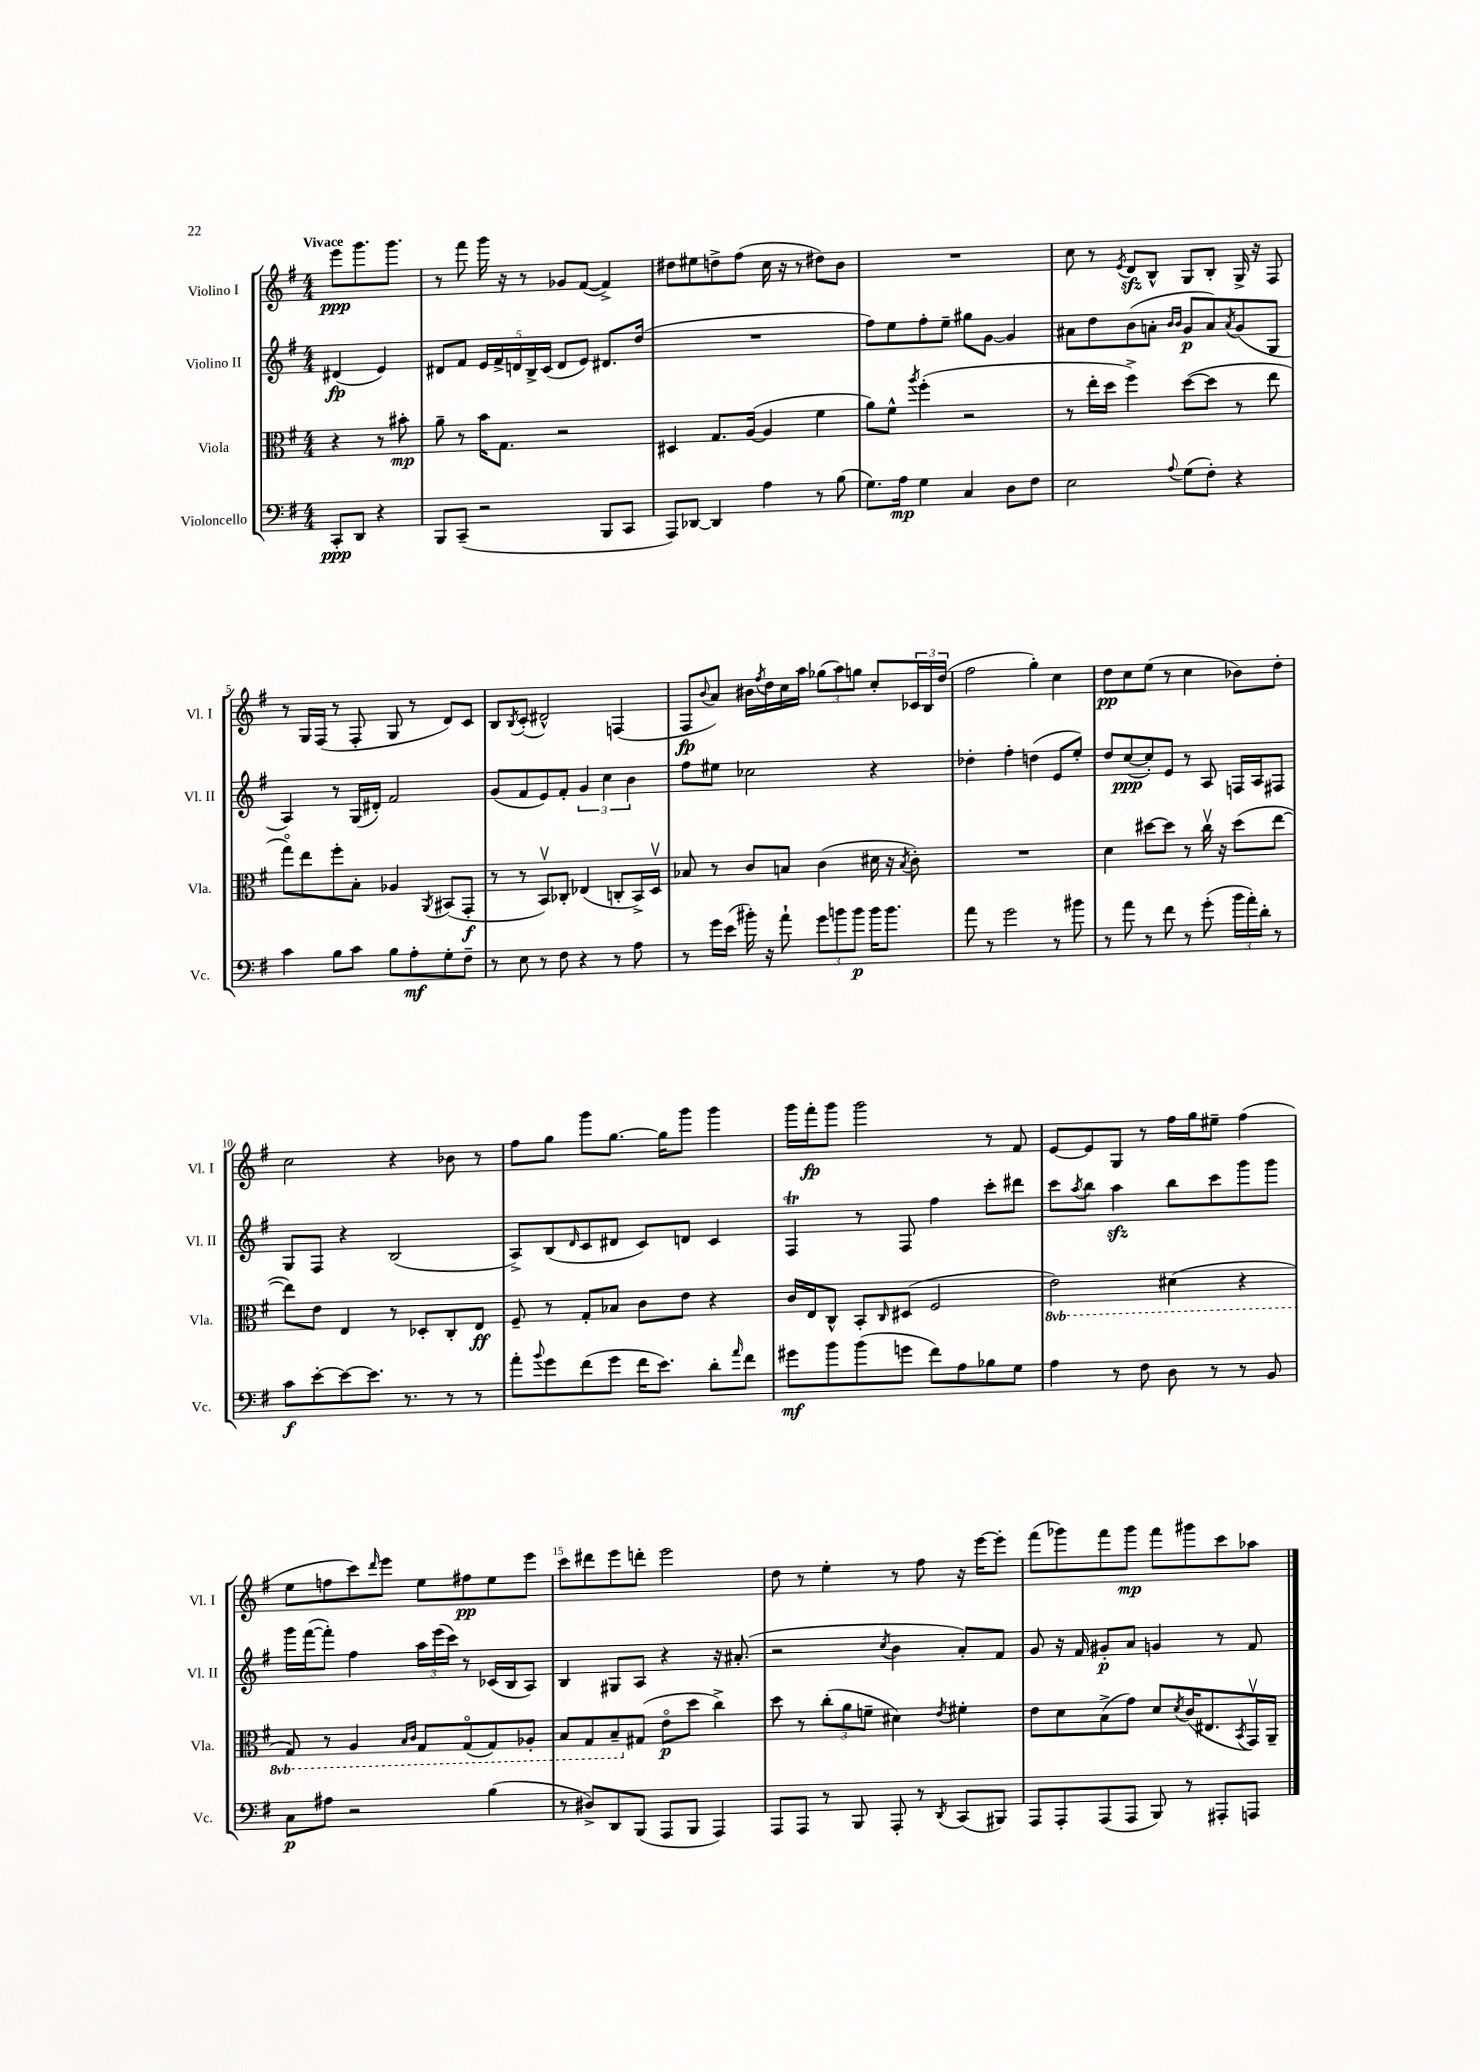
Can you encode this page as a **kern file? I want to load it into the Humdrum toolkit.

**kern	**kern	**kern	**kern
*staff4	*staff3	*staff2	*staff1
*clefF4	*clefC3	*clefG2	*clefG2
*k[f#]	*k[f#]	*k[f#]	*k[f#]
*M4/4	*M4/4	*M4/4	*M4/4
8CC'	4r	(4d#	8eee
8DD	.	.	8.ggg
4r	8r	4e)	.
.	.	.	8.ggg
.	8b#'	.	.
=	=	=	=
8BBB	8a~	8d#	8r
(8CC~	8r	8f#	8fff#
2r	16b	20e	16ggg
.	.	20f#^	.
.	8.G	.	16r
.	.	20d	.
.	.	.	8r
.	.	20B^	.
.	.	(20c	.
.	2r	8d	8g-
.	.	8e)	([8f#
8BBB	.	8.d#	4f#^])
8CC	.	.	.
.	.	(16dd	.
=	=	=	=
8AAA)	4D#	1r	8dd#
[8DD-	.	.	8ee#
4DD-]	8.G	.	8dd^
.	.	.	(8ff#
.	([16A	.	.
4A	4A]	.	16cc
.	.	.	16r
.	.	.	8r
8r	4f#	.	8dd#)
(8B	.	.	8b
=	=	=	=
8.G)	8a)	8ff#)	1r
.	8f#^^	8ee	.
16A	.	.	.
.	8qaa	.	.
4G	(4ff#'	8ff#'	.
.	.	8ee~	.
4C	2r	8gg#	.
.	.	[8g	.
8D	.	4g]	.
8F#	.	.	.
=	=	=	=
2E	8r	8a#	8cc
.	16ee'	8dd	8r
.	16dd	.	.
.	.	.	8qe
.	4ff#^)	(8b	8d
.	.	8a'	8B^^
.	.	16qqb	.
8qqA	.	16qqb	.
(8G	([8dd	8g	8G
8F#')	8dd]	8a)	8B'
.	.	8qa	.
4r	8r	(8g	16G^
.	.	.	16r
.	8ee	8G	8F#
=	=	=	=
4c	8ggo)	4A)	8r
.	8ee	.	16G
.	.	.	(16F#
8B	8ff#'	8r	8r
8c	8B'	(16G	8F#'
.	.	16d#')	.
8B	4A-	2f#	8G
8A'	.	.	8r
.	8qAA	.	.
8G'	(8BB#	.	8d)
8F#~	8GG'	.	8c
=	=	=	=
8r	8r	(8g	8B
.	.	.	8qB
8E	8r	8f#	(8c'
8r	8BBv)	8e)	2d#^^)
8F#	8C-'	8f#'	.
4r	(4E-	6g	.
.	.	6cc	.
8r	8C'	.	(4F
.	.	6b	.
8A	16BB^)	.	.
.	16Dv	.	.
=	=	=	=
8r	8B-	8ff#	8F#
.	.	.	8qqb
16g	8r	8ee#	8a)
(16e	.	.	.
16b#')	8c	2cc-	16b#
.	.	.	8qff#
16r	.	.	16dd
8a`	8B	.	16cc
.	.	.	16aa
12g	(4c	.	(12gg-
12b	.	.	12aa)
12b	.	.	12gg
16b	16d#	4r	8cc'
8.b	16r	.	.
.	8qB	.	.
.	8c')	.	24c-
.	.	.	24B
.	.	.	(24dd
=	=	=	=
8a	1r	4dd-'	2ff#
8r	.	.	.
2g	.	4ff#'	.
.	.	(4dd	4gg')
8r	.	8e	4cc
8b#	.	8ee')	.
=	=	=	=
8r	4d	8dd	8dd
8a	.	([8cc	8cc
8r	[8dd#	8cc'])	(8ee
8f#	8dd#]	8e	8r
8r	8r	8r	4cc
(8g'	16ccv	8A	.
.	16r	.	.
24b	(8dd#	16F	8b-)
24a')	.	.	.
.	.	16A	.
24d'	.	.	.
8r	[8ee	8F#	8dd'
=	=	=	=
8c	8ee])	8G	2cc
[8e'	8e	8F#	.
8e_	4E	4r	.
8.e]	.	.	.
.	8r	(2B	4r
8.r	.	.	.
.	8D-'	.	.
8r	8C'	.	8b-
8r	8E	.	8r
=	=	=	=
8a'	8F#~	8A^)	8ff#
8qqb	.	.	.
8g	8r	(8B	8gg
.	.	16qqd	.
(8f#	8G'	8c	8ggg
8g	8B-	8d#	[8.gg
16f#	8c	8c)	.
8.e)	.	.	16gg]
.	8e	8d	8ggg
8d'	4r	4c	4ggg
16qqa	.	.	.
8f#	.	.	.
=	=	=	=
8g#	16c	4F#	16ggg
.	16E	.	16fff#'
8b	8C^^	.	8ggg
(8b	8BB'	8r	2ggg
.	16qqC	.	.
8g	(8D#	8F#	.
8f#)	2F#	4ff#	.
8A	.	.	.
8B-	.	8ccc'	8r
8G	.	8ddd#	8f#
=	=	=	=
4A	2E)	8ccc	[8e
.	.	8qaa	.
.	.	8bb	8e]
8r	.	4aa	8G
8F#	.	.	8r
8D	(4D#	8bb	16ff#
.	.	.	16gg
8r	.	8ccc	8ee#~
8r	4r	8ggg	(4ff#
8BB	.	8ggg	.
=	=	=	=
8C	8GG)	16ggg	8ee
.	.	([16fff#	.
8A#	8r	8fff#'])	8ff
2r	4AA	4ff#	8ccc)
.	.	.	16qqddd
.	.	.	8eee
.	16qqBB	.	.
.	16qqC	.	.
.	8GG	24aa	8ee
.	.	(24eee	.
.	.	24ccc)	.
.	(8GGo	8r	8ff#
(4B	8GG)	(16c-	8ee
.	.	16B	.
.	8AA-'	8A)	8eee
=	=	=	=
8r	8BB	4B	8ccc
8D#^)	8GG	.	8ddd#
8DD	8BB~	8G#	8eee
(8BBB	(8G#	8A	8ddd'
8AAA	8eo	4r	2eee
8BBB	8dd	.	.
4AAA)	4cc^)	16r	.
.	.	(8.a#'	.
=	=	=	=
8AAA	8dd	2r	8dd
8AAA	8r	.	8r
8r	(12cc'	.	4ee'
.	12a	.	.
8BBB	.	.	.
.	12f~	.	.
.	.	8qcc	.
8AAA'	4d#)	4b	8r
8r	.	.	8ff#
8qDD	8qe	.	.
(8CC	4f#'	8a')	16r
.	.	.	[16eee
8BBB#)	.	8f#	8eee']
=	=	=	=
8AAA	8e	8g	(8fff#
8AAA'	8d	16r	8ggg-)
.	.	16f#	.
(8AAA	(8B^	8g#'	8fff#
8AAA	8g)	8a	8ggg-
8BBB)	8d	4g	8fff#
.	8qd	.	.
8r	(16c	.	8ggg#
.	8.E#	.	.
8AAA#'	.	8r	8ccc
.	8qBB	.	.
8AAA	16GGv)	8f#	8aa-
.	16AA~	.	.
==	==	==	==
*-	*-	*-	*-
